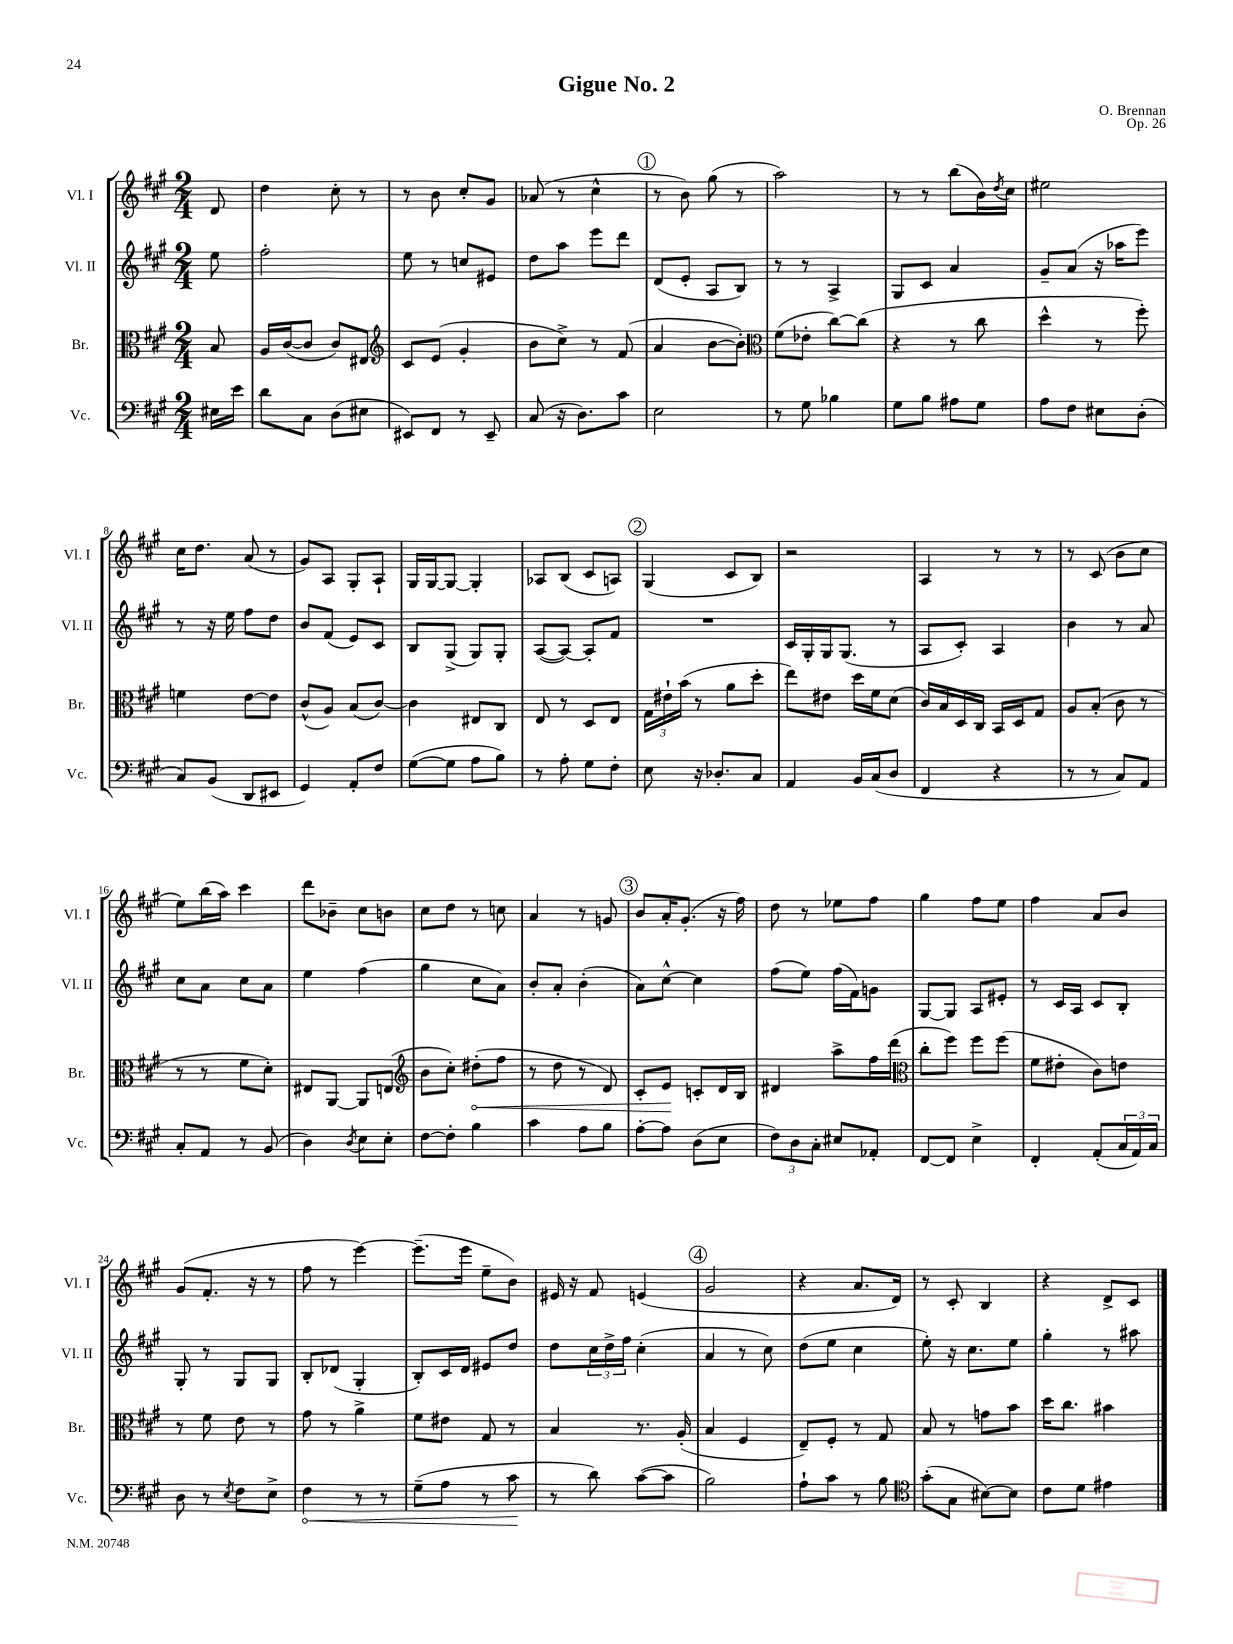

**kern	**dynam	**kern	**dynam	**kern	**kern
*part4	*part4	*part3	*part3	*part2	*part1
*staff4	*staff4	*staff3	*staff3	*staff2	*staff1
*I"Vc.	*	*I"Br.	*	*I"Vl. II	*I"Vl. I
*I'Vc.	*	*I'Br.	*	*I'Vl. II	*I'Vl. I
*clefF4	*	*clefC3	*	*clefG2	*clefG2
*k[f#c#g#]	*	*k[f#c#g#]	*	*k[f#c#g#]	*k[f#c#g#]
*M2/4	*	*M2/4	*	*M2/4	*M2/4
=	=	=	=	=	=
16E#X\LL	.	8B/	.	8ee\	8d/
16e\JJ	.	.	.	.	.
=1	=1	=1	=1	=1	=1
8d\L	.	16A/LL	.	2ff#'\	4dd\
.	.	([16c#/J	.	.	.
8C#\J	.	8c#/J]	.	.	.
(8D\L	.	8c#/L)	.	.	8cc#'\
8E#X\J	.	8E#X/J	.	.	8r
=2	=2	=2	=2	=2	=2
*	*	*clefG2	*	*	*
8EE#X/L)	.	8c#/L	.	8ee\	8r
8FF#/J	.	(8e/J	.	8r	8b\
8r	.	4g#'/	.	8ccn/L	8cc#'/L
8EE#~/	.	.	.	8e#X/J	8g#/J
=3	=3	=3	=3	=3	=3
(8C#/	.	8b\L	.	8dd\L	(8a-X/
16r	.	8cc#^\J)	.	8aa\J	8r
8.D\L)	.	.	.	.	.
.	.	8r	.	8eee\L	4cc#^^\
8c#\J	.	(8f#/	.	8ddd\J	.
!!LO:REH:place=s1:t=1
=4	=4	=4	=4	=4	=4
2E\	.	4a/	.	(8d/L	8r
.	.	.	.	8e'/J	8b\)
.	.	[8b\L	.	8A/L	(8gg#\
.	.	8b'\J])	.	8B/J)	8r
=5	=5	=5	=5	=5	=5
*	*	*clefC3	*	*	*
8r	.	(8f#\L	.	8r	2aa\)
8G#\	.	8e-X'\J	.	8r	.
4B-X\	.	[8cc#\L)	.	4A^/	.
.	.	(8cc#\J]	.	.	.
=6	=6	=6	=6	=6	=6
8G#\L	.	4r	.	8G#/L	8r
8B\J	.	.	.	8c#/J	8r
8A#X\L	.	8r	.	4a/	(8bb\L
8G#\J	.	8cc#\	.	.	16b\L)
.	.	.	.	.	8qdd/
.	.	.	.	.	16cc#\JJ
=7	=7	=7	=7	=7	=7
8A\L	.	4dd^^\	.	8g#~/L	2ee#X\
8F#\J	.	.	.	(8a/J	.
8E#X\L	.	8r	.	16r	.
.	.	.	.	16aa-X\KL	.
(8D'\J	.	8ff#'\)	.	8eee\J)	.
!!LO:LB:g=z
=8	=8	=8	=8	=8	=8
8C#/L)	.	4fn\	.	8r	16cc#\KL
.	.	.	.	.	8.dd\J
(8BB/J	.	.	.	16r	.
.	.	.	.	16ee\	.
8DD/L	.	[8e\L	.	8ff#\L	(8a/
8EE#X/J	.	8e\J]	.	8dd\J	8r
=9	=9	=9	=9	=9	=9
4GG#/)	.	(8c#^^/L	.	8b/L	8g#/L)
.	.	8A/J)	.	(8f#/J	8A/J
8AA'/L	.	(8B/L	.	8e/L)	8G#'/L
8F#/J	.	[8c#/J)	.	8c#/J	8A`/J
=10	=10	=10	=10	=10	=10
([8G#\L	.	4c#\]	.	8B/L	16G#/LL
.	.	.	.	.	[16G#/J
8G#\J]	.	.	.	(8G#^/J	8G#/J_
8A\L	.	8E#X/L	.	8G#/L)	4G#'/]
8B\J)	.	8C#/J	.	8G#'/J	.
=11	=11	=11	=11	=11	=11
8r	.	8E/	.	([8A/L	8A-X/L
8A'\	.	8r	.	8A/J_)	(8B/J
8G#\L	.	8D/L	.	8A'/L]	8c#/L
8F#'\J	.	8E/J	.	8f#/J	8An/J)
!!LO:REH:place=s1:t=2
=12	=12	=12	=12	=12	=12
8E\	.	24G#\LL	.	2r	(4G#/
.	.	24e#X`\	.	.	.
.	.	(24b\JJ	.	.	.
16r	.	8r	.	.	.
8.D-X'/L	.	.	.	.	.
.	.	8a\L	.	.	8c#/L
8C#/J	.	8dd'\J	.	.	8B/J)
=13	=13	=13	=13	=13	=13
4AA/	.	8ee\L)	.	16c#/LL	2r
.	.	.	.	16G#'/	.
.	.	8e#X\J	.	16G#/J	.
.	.	.	.	(8.G#/J	.
16BB/LL	.	16dd\LL	.	.	.
(16C#/J	.	16f#\J	.	.	.
8D/J	.	(8d\J	.	8r	.
=14	=14	=14	=14	=14	=14
4FF#/	.	16c#/LL)	.	8A/L	4A/
.	.	16B/	.	.	.
.	.	16D/	.	8c#'/J)	.
.	.	16C#/JJ	.	.	.
4r	.	16BB/LL	.	4A/	8r
.	.	16D/J	.	.	.
.	.	8G#/J	.	.	8r
=15	=15	=15	=15	=15	=15
8r	.	8A/L	.	4b\	8r
8r	.	(8B'/J	.	.	(8c#/
8C#/L)	.	8c#\	.	8r	8b\L
8AA/J	.	8r	.	8a/	8cc#\J
!!LO:LB:g=z
=16	=16	=16	=16	=16	=16
8C#'/L	.	8r	.	8cc#\L	8ee\L)
8AA/J	.	8r	.	8a\J	(16bb\L
.	.	.	.	.	16aa\JJ)
8r	.	8f#\L	.	8cc#\L	4ccc#\
(8BB/	.	8d'\J)	.	8a\J	.
=17	=17	=17	=17	=17	=17
4D\)	.	8E#X/L	.	4ee\	8ddd\L
.	.	[8AA/J	.	.	8b-X~\J
8qD/	.	.	.	.	.
8E\L	.	8AA/L]	.	(4ff#\	8cc#\L
8E'\J	.	(8En/J	.	.	8bn\J
=18	=18	=18	=18	=18	=18
*	*	*clefG2	*	*	*
[8F#\L	.	8b\L	.	4gg#\	8cc#\L
8F#'\J]	.	8cc#'\J)	.	.	8dd\J
!	!	!	!LO:HP:b	!	!
4B\	.	(8dd#X'\L	<	8cc#\L	8r
.	.	8ff#\J	.	8a\J)	8ccn\
=19	=19	=19	=19	=19	=19
4c#\	.	8r	.	8b'/L	4a/
.	.	8dd\	.	8a'/J	.
8A\L	.	8r	.	(4b'\	8r
8B\J	.	8d/)	.	.	8gn/
!!LO:REH:place=s1:t=3
=20	=20	=20	=20	=20	=20
[8A'\L	.	8c#'/L	.	8a\L)	8b/L
8A\J]	.	8e/J	.	[8cc#^^\J	16a'/K
.	.	.	.	.	(8.g#'/J
(8D\L	.	8cn'/L	[	4cc#\]	.
8E\J	.	16d/L	.	.	16r
.	.	16B/JJ	.	.	16ff#\)
=21	=21	=21	=21	=21	=21
12F#\L)	.	4d#X/	.	(8ff#\L	8dd\
12D\	.	.	.	.	.
.	.	.	.	8ee\J)	8r
12C#'\J	.	.	.	.	.
8E#X/L	.	8aa^\L	.	(16ff#\LL	8ee-X\L
.	.	.	.	16f#\J)	.
8AA-X'/J	.	16ff#\L	.	8gn\J	8ff#\J
.	.	(16ddd\JJ	.	.	.
=22	=22	=22	=22	=22	=22
*	*	*clefC3	*	*	*
[8FF#/L	.	8cc#'\L	.	[8G#/L	4gg#\
8FF#/J]	.	8ff#\J)	.	8G#/J]	.
4E^\	.	8ff#\L	.	8A/L	8ff#\L
.	.	(8ff#\J	.	8e#X'/J	8ee\J
=23	=23	=23	=23	=23	=23
4FF#'/	.	8f#\L	.	8r	4ff#\
.	.	8e#X'\J	.	16c#/LL	.
.	.	.	.	16A/JJ	.
(8AA'/L	.	8c#\L)	.	8c#/L	8a/L
24C#/L	.	8en\J	.	8B'/J	8b/J
24AA/)	.	.	.	.	.
24C#/JJ	.	.	.	.	.
!!LO:LB:g=z
=24	=24	=24	=24	=24	=24
8D\	.	8r	.	8G#'/	(8g#/L
8r	.	8f#\	.	8r	8.f#'/J
8qE/	.	.	.	.	.
8F#\L	.	8e\	.	8G#/L	.
.	.	.	.	.	16r
8E^\J	.	8r	.	8G#/J	8r
=25	=25	=25	=25	=25	=25
!	!LO:HP:b	!	!	!	!
4F#\	<	8g#\	.	8B'/L	8ff#\
.	.	8r	.	(8d-X/J	8r
8r	.	4a^\	.	4G#'/	[4eee\)
8r	.	.	.	.	.
=26	=26	=26	=26	=26	=26
(8G#~\L	.	8f#\L	.	8B'/L)	(8.eee~\L]
8A\J	.	8e#X\J	.	16c#/L	.
.	.	.	.	16d/JJ	16eee\Jk
8r	.	8G#/	.	8e#X/L	8ee~\L
8c#\	.	8r	.	8dd/J	8b\J)
.	[	.	.	.	.
=27	=27	=27	=27	=27	=27
8r	.	4B/	.	8dd\L	16e#X/
.	.	.	.	.	16r
8d\)	.	.	.	24cc#\L	8f#/
.	.	.	.	24dd^\	.
.	.	.	.	24ff#\JJ	.
([8c#\L	.	8.r	.	(4cc#'\	(4en/
8c#\J]	.	.	.	.	.
.	.	(16A'/	.	.	.
!!LO:REH:place=s1:t=4
=28	=28	=28	=28	=28	=28
2B\)	.	4B/	.	4a/	2g#/
.	.	4F#/	.	8r	.
.	.	.	.	8cc#\)	.
=29	=29	=29	=29	=29	=29
8A`\L	.	8E~/L)	.	(8dd\L	4r
8c#\J	.	8F#'/J	.	8ee\J	.
8r	.	8r	.	4cc#\	8.a/L
8B\	.	8G#/	.	.	.
.	.	.	.	.	16d/Jk)
=30	=30	=30	=30	=30	=30
*clefC4	*	*	*	*	*
(8g#'\L	.	8B/	.	8ee'\)	8r
8G#\J	.	8r	.	16r	8c#'/
.	.	.	.	8.cc#\L	.
[8B#X\L)	.	8gn\L	.	.	4B/
8B#\J]	.	8b\J	.	8ee\J	.
=31	=31	=31	=31	=31	=31
8c#\L	.	16dd\KL	.	4gg#'\	4r
.	.	8.cc#\J	.	.	.
8d\J	.	.	.	.	.
4e#X\	.	4b#X\	.	8r	8d^/L
.	.	.	.	8aa#X\	8c#/J
==	==	==	==	==	==
*-	*-	*-	*-	*-	*-
